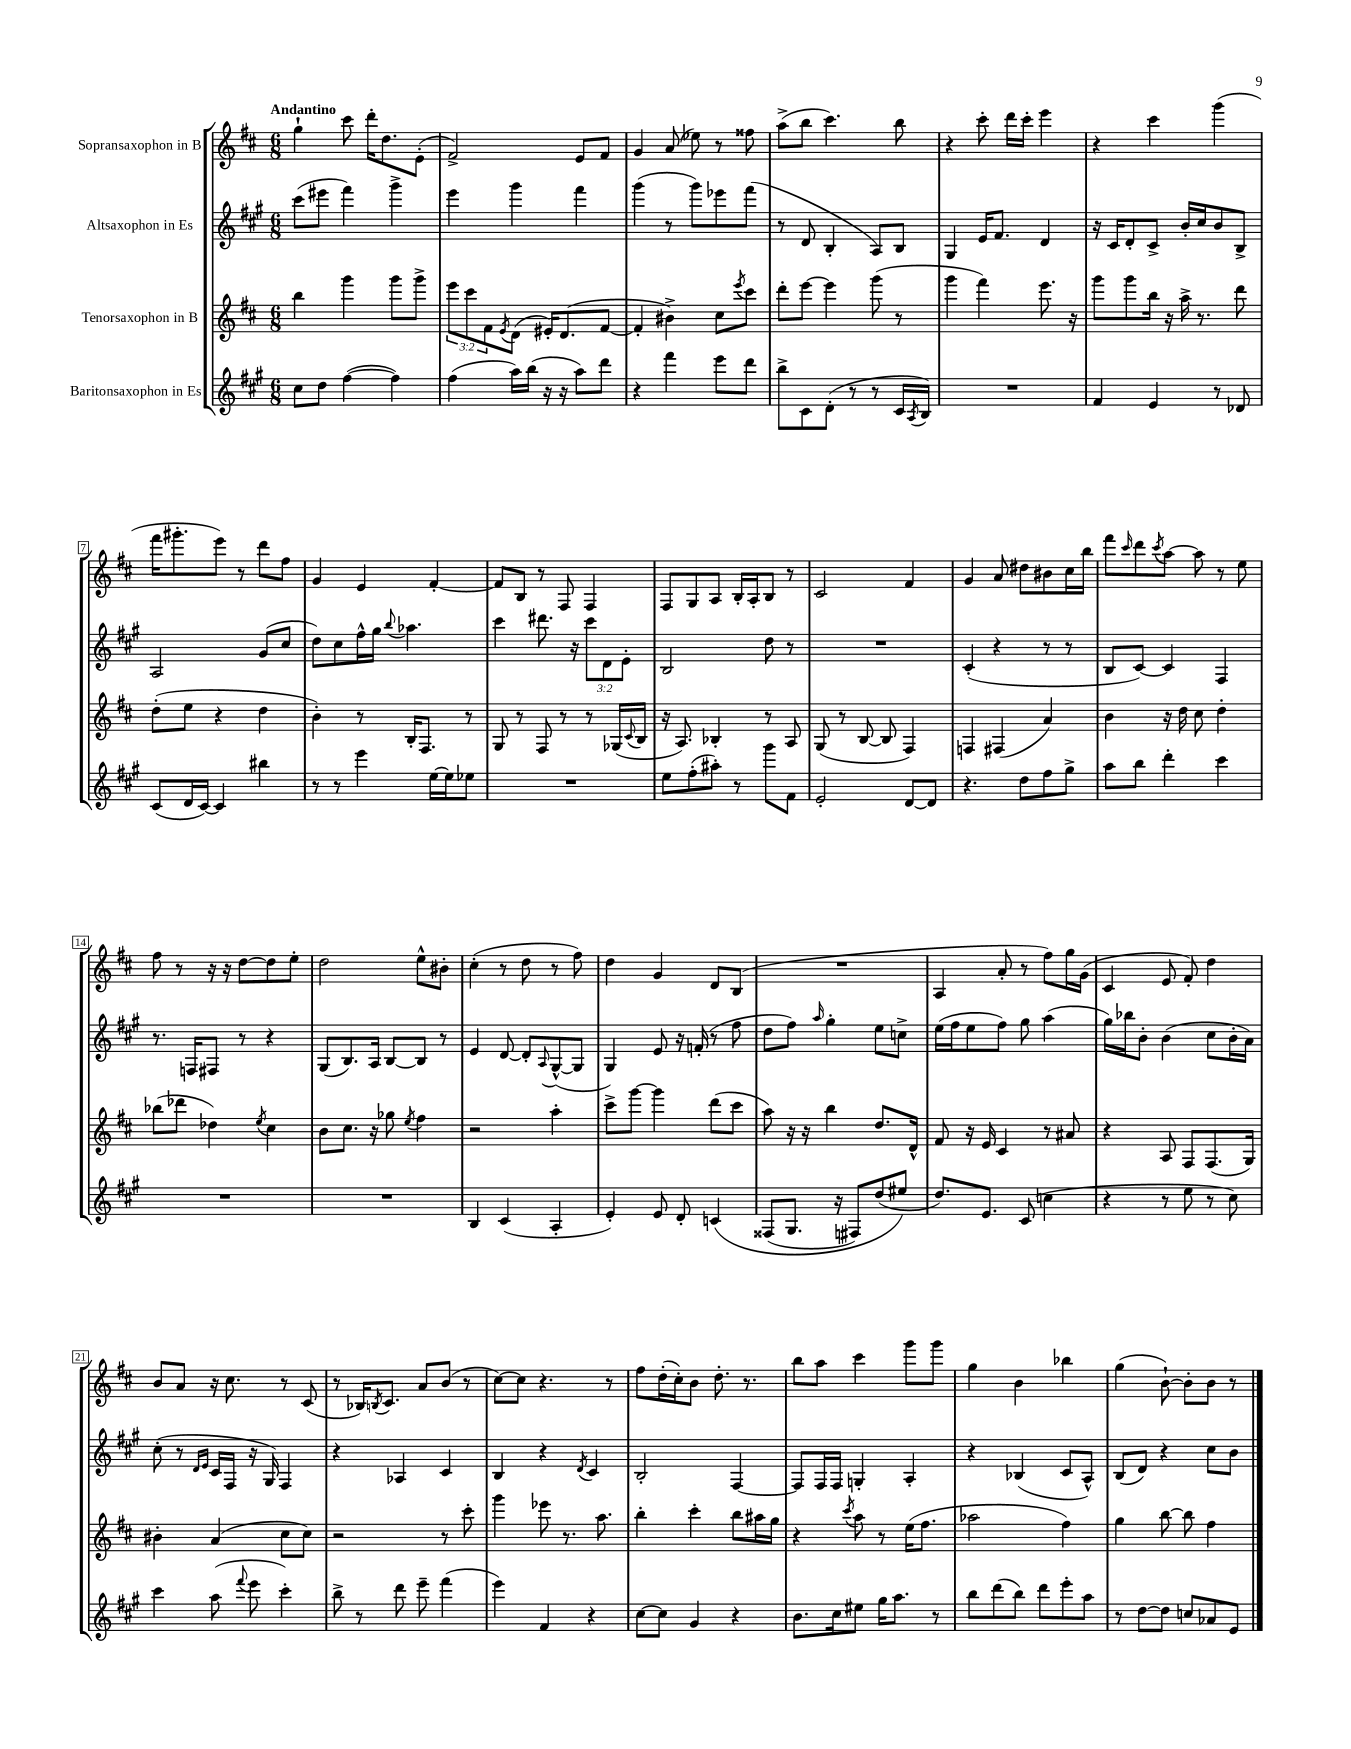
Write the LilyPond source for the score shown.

<<
\new StaffGroup <<
\new Staff = "s0" \with { instrumentName = "Sopransaxophon in B" } {
    \clef treble \key d \major \numericTimeSignature \time 6/8 \tempo "Andantino"
    g''4-! cis'''8 d'''16-. d''8. e'8-.( |
    fis'2->) e'8 fis'8 |
    g'4 a'8( ees''8) r8 fisis''8 |
    a''8->( b''8 cis'''4.) b''8 |
    r4 cis'''8-. d'''16 cis'''16-. e'''4 |
    r4 cis'''4 g'''4( |
    fis'''16 gis'''8.-. e'''8) r8 d'''8 fis''8 |
    g'4 e'4 fis'4~-. |
    fis'8 b8 r8 fis8 fis4 |
    fis8 g8 a8 b16-. a16-. b8 r8 |
    cis'2 fis'4 |
    g'4 a'8 dis''8 bis'8 cis''16 b''16 |
    fis'''8 \grace { cis'''16 } d'''8 \acciaccatura { cis'''8 } a''8~ a''8 r8 e''8 |
    fis''8 r8 r16 r16 d''8~ d''8 e''8-. |
    d''2 e''8-^ bis'8-. |
    cis''4-.( r8 d''8 r8 fis''8) |
    d''4 g'4 d'8 b8( |
    R2. |
    a4 a'8-. r8 fis''8) g''16 g'16( |
    cis'4 e'8 fis'8-.) d''4 |
    b'8 a'8 r16 cis''8. r8 cis'8( |
    r8 bes16) \acciaccatura { b8 } cis'8. a'8 b'8( r8 |
    cis''8~) cis''8 r4. r8 |
    fis''8 d''16-.( cis''16-.) b'8 d''8.-. r8. |
    b''8 a''8 cis'''4 g'''8 g'''8 |
    g''4 b'4 bes''4 |
    g''4( b'8~-!) b'8-. b'8 r8 \bar "|." |
}
\new Staff = "s1" \with { instrumentName = "Altsaxophon in Es" } {
    \clef treble \key a \major \numericTimeSignature \time 6/8 \override Staff.TupletNumber.text = #tuplet-number::calc-fraction-text
    cis'''8( eis'''8 fis'''4) gis'''4-> |
    e'''4 gis'''4 fis'''4 |
    gis'''4( r8 gis'''8) ees'''8 fis'''8( |
    r8 d'8 b4-. a8) b8 |
    gis4 e'16 fis'8. d'4 |
    r16 cis'16 d'8-. cis'8-> b'16-. cis''16 b'8 b8-> |
    a2 gis'8( cis''8 |
    d''8) cis''8 fis''16-^ gis''16 \appoggiatura { b''8 } aes''4. |
    cis'''4 dis'''8. r16 \tuplet 3/2 { cis'''8 d'8 e'8-. } |
    b2 d''8 r8 |
    R2. |
    cis'4-.( r4 r8 r8 |
    b8 cis'8~) cis'4 fis4 |
    r8. f16 fis8 r8 r4 |
    gis8( b8.) a16 b8~ b8 r8 |
    e'4 d'8~ d'8-. \appoggiatura { a8 } gis8~-^( gis8 |
    gis4) e'8 r16 f'16-.( r8 fis''8 |
    d''8 fis''8) \grace { a''16 } gis''4-. e''8 c''8-> |
    e''16( fis''16 e''8 fis''8) gis''8 a''4( |
    gis''16) bes''16 b'8-. b'4( cis''8 b'16-. a'16) |
    cis''8-.( r8 \grace { d'16 e'16 } cis'16 fis16 r16 gis16) fis4 |
    r4 aes4 cis'4 |
    b4 r4 \acciaccatura { d'8 } cis'4 |
    b2-. fis4~ |
    fis8 fis16 fis16 g4-. a4-. |
    r4 bes4( cis'8 a8-^) |
    b8( d'8) r4 cis''8 b'8 \bar "|." |
}
\new Staff = "s2" \with { instrumentName = "Tenorsaxophon in B" } {
    \clef treble \key d \major \numericTimeSignature \time 6/8 \override Staff.TupletNumber.text = #tuplet-number::calc-fraction-text
    b''4 g'''4 g'''8 g'''8-> |
    \tuplet 3/2 { e'''8 cis'''8 fis'8 } \acciaccatura { e'8 } d'8( eis'16-.) d'8.( fis'8~ |
    fis'4-. bis'4->) cis''8 \acciaccatura { e'''8 } cis'''8 |
    d'''8-. e'''8~ e'''4 g'''8( r8 |
    g'''4 fis'''4) e'''8. r16 |
    g'''8 g'''8 b''16 r16 a''16-> r8. d'''8 |
    d''8-.( e''8 r4 d''4 |
    b'4-.) r8 b16-. fis8. r8 |
    g8 r8 fis8 r8 r8 ges16( \appoggiatura { cis'8 } b16 |
    r16 a8.) bes4-. r8 a8 |
    g8( r8 b8~ b8 fis4) |
    f4 fis4( a'4) |
    b'4 r16 d''16 cis''8 d''4-. |
    bes''8( des'''8 des''4) \acciaccatura { e''8 } cis''4 |
    b'8 cis''8. r16 ges''8 \acciaccatura { e''8 } fis''4 |
    r2 a''4-. |
    cis'''8-> g'''8~ g'''4 d'''8( cis'''8 |
    a''8) r16 r16 b''4 d''8. d'16-^ |
    fis'8 r16 e'16 cis'4 r8 ais'8 |
    r4 a8 fis8 fis8.( g16) |
    bis'4-. a'4( cis''8 cis''8) |
    r2 r8 cis'''8-. |
    g'''4 ees'''8 r8. a''8. |
    b''4-. cis'''4-. b''8 ais''16 g''16 |
    r4 \acciaccatura { cis'''8 } a''8 r8 e''16( fis''8. |
    aes''2 fis''4) |
    g''4 b''8~ b''8 fis''4 \bar "|." |
}
\new Staff = "s3" \with { instrumentName = "Baritonsaxophon in Es" } {
    \clef treble \key a \major \numericTimeSignature \time 6/8
    cis''8 d''8 fis''4~( fis''4) |
    fis''4( a''16) b''16( r16 r16 a''8) d'''8 |
    r4 fis'''4 e'''8 d'''8 |
    b''8-> cis'8 d'8-.( r8 r8 cis'16 \acciaccatura { a8 } b16) |
    R2. |
    fis'4 e'4 r8 des'8 |
    cis'8( d'16 cis'16~) cis'4 bis''4 |
    r8 r8 e'''4 e''16~ e''16 ees''8 |
    R2. |
    e''8 fis''8-.( ais''8-.) r8 gis'''8 fis'8 |
    e'2-. d'8~ d'8 |
    r4. d''8 fis''8 gis''8-> |
    a''8 b''8 d'''4-. cis'''4 |
    R2. |
    R2. |
    b4 cis'4( a4-. |
    e'4-.) e'8 d'8-. c'4\( |
    fisis8( gis8. r16 fis8) d''8( eis''8\) |
    d''8.) e'8. cis'8( c''4 |
    r4 r8 e''8 r8 cis''8) |
    cis'''4 a''8( \appoggiatura { fis'''8 } e'''8 cis'''4-.) |
    b''8-> r8 d'''8 e'''8-- fis'''4( |
    e'''4) fis'4 r4 |
    cis''8~ cis''8 gis'4 r4 |
    b'8. cis''16 eis''8 gis''16 a''8. r8 |
    b''8 d'''8( b''8) d'''8 e'''8-. a''8 |
    r8 d''8~ d''8 c''8 aes'8 e'8 \bar "|." |
}
>>
>>
\layout { \context { \Score \override BarNumber.stencil = #(make-stencil-boxer 0.1 0.3 ly:text-interface::print) } }
